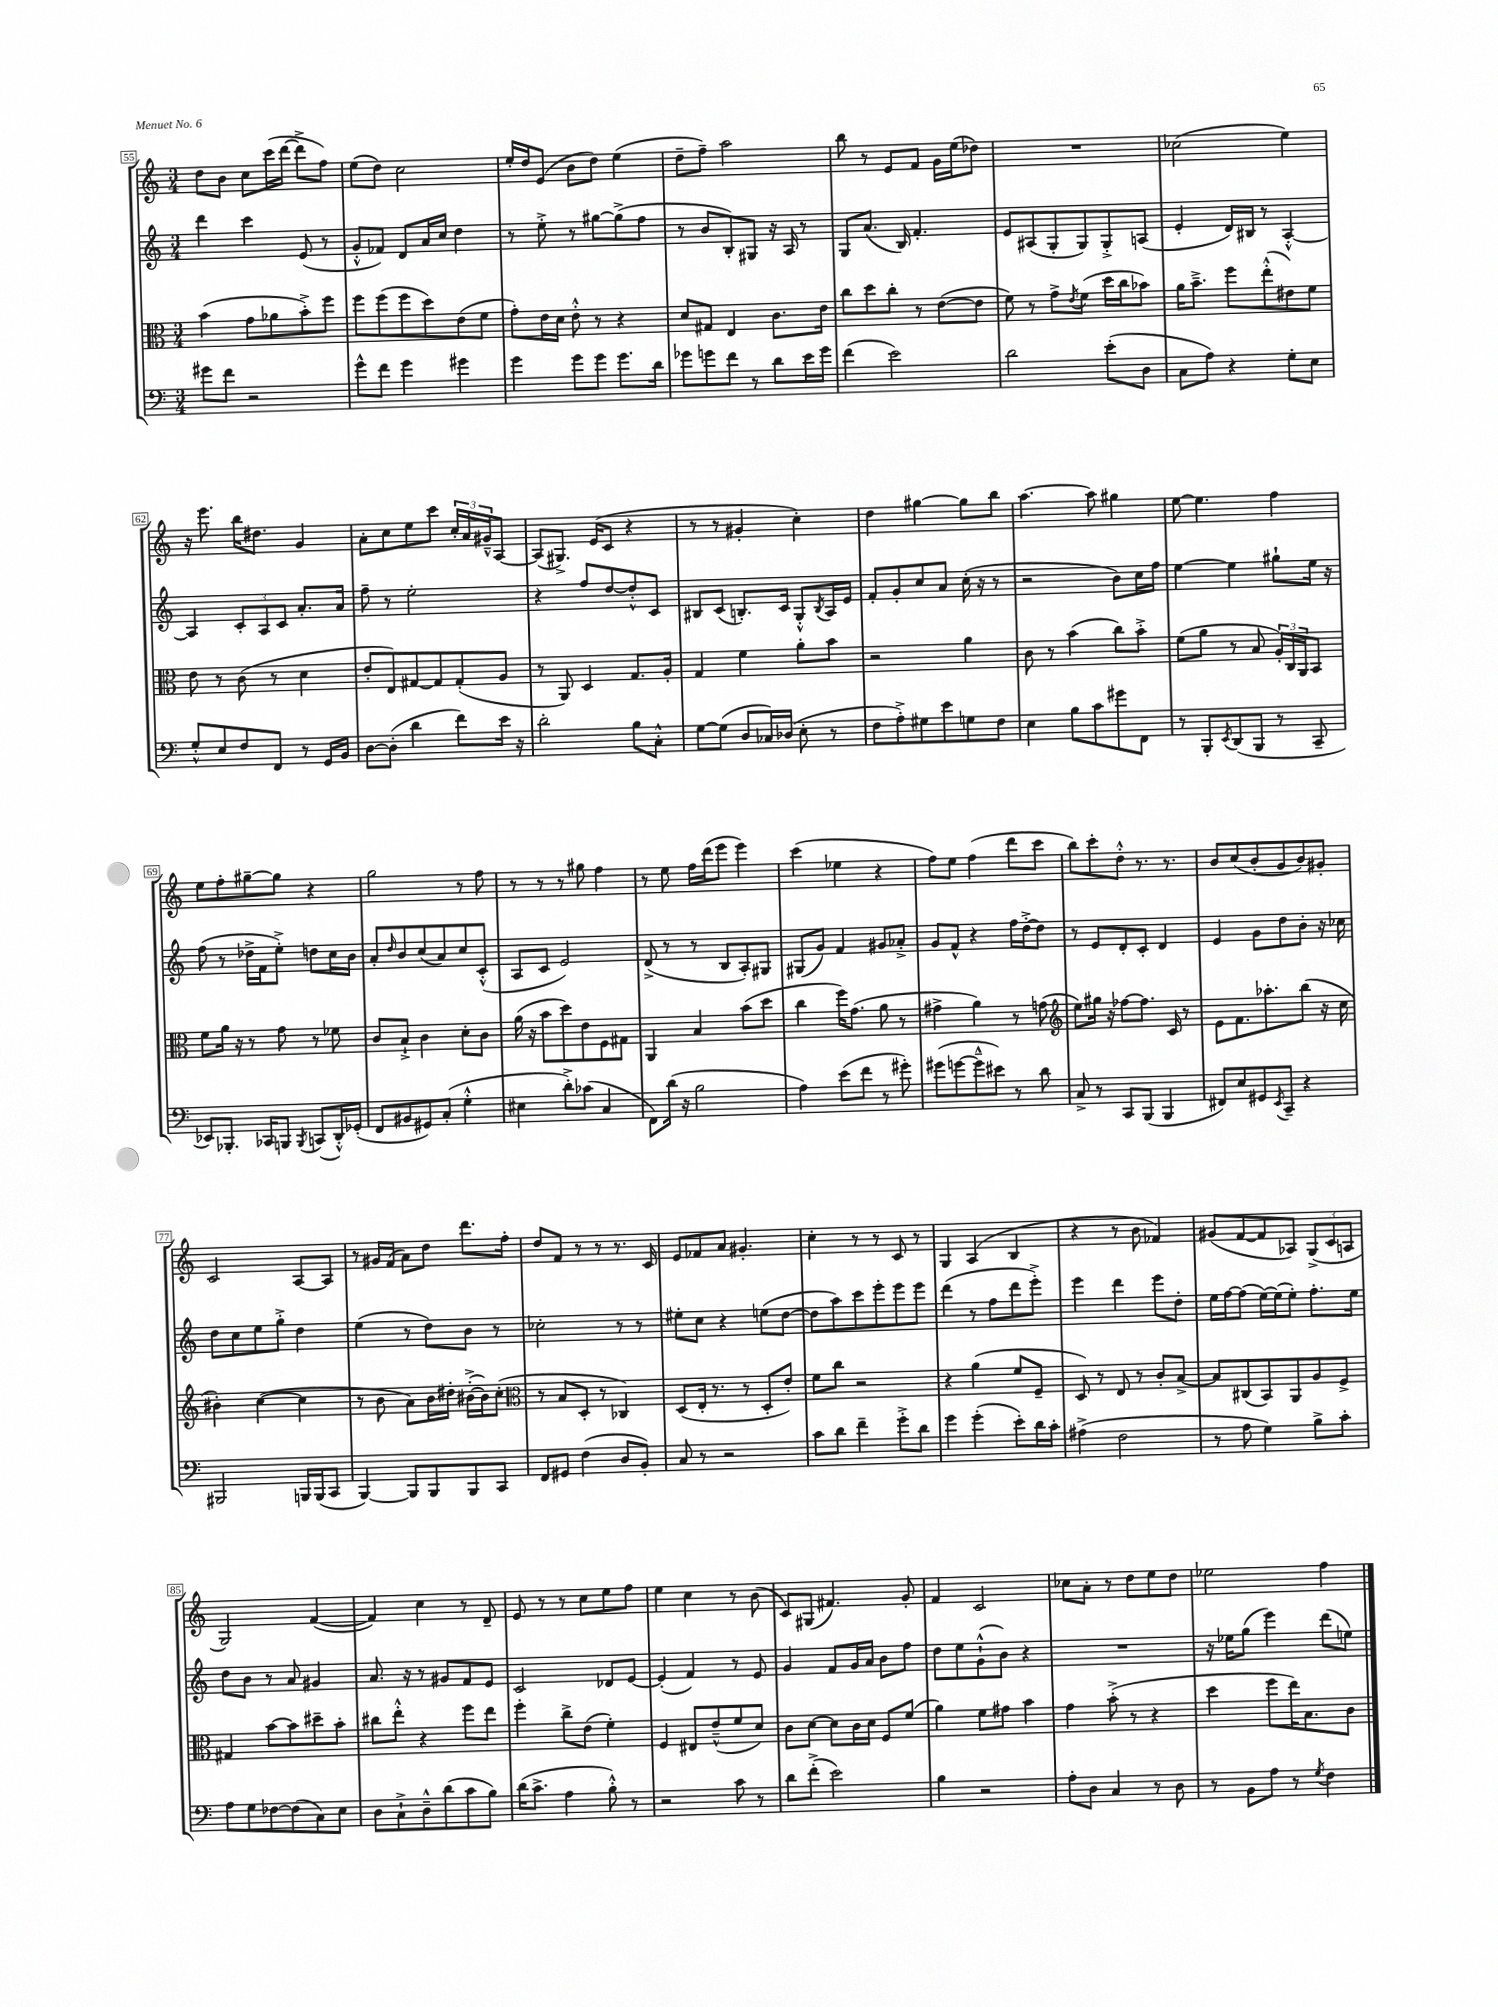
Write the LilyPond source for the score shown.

<<
\new StaffGroup <<
\new Staff = "s0" {
    \clef treble \key c \major \numericTimeSignature \time 3/4
    d''8 b'8 c''8 c'''16( d'''16~ d'''8-> f''8) |
    e''8( d''8) c''2 |
    e''16-. d''16 e'8( b'8 d''8) e''4( |
    d''8-- f''8--) a''2 |
    b''8 r8 e'8 f'8 g'16 e''16( des''8) |
    R2. |
    ces''2( e''4) |
    r16 e'''8. b''16 dis''8. g'4 |
    a'8-. c''8 e''8 c'''8 \tuplet 3/2 { c''16-. a'16 gis'16---^ } a8~ |
    a8( gis8.->) e'16( c'8 r4 |
    r8 r8 gis'4-. c''4-.) |
    d''4 gis''4~ gis''8 b''8 |
    a''4.~ a''8 gis''4 |
    e''8~ e''4. f''4 |
    e''8 f''8-. gis''8~-- gis''8 r4 |
    g''2 r8 f''8 |
    r8 r8 r8 gis''8 f''4 |
    r8 e''8 f''16 d'''16( e'''8 e'''4) |
    c'''4( ees''4 r4 |
    f''8) e''8 f''4( d'''8 c'''8 |
    b''8) c'''8-. d''8-.-^ r8. r8. |
    b'8 c''8( b'8-. g'8 b'8) gis'8-. |
    c'2 a8~ a8 |
    r8 gis'16 f'16( a'8) d''8 d'''8. f''16-. |
    d''8 f'8 r8 r8 r8. c'16 |
    e'8 fes'8 a'8 gis'4.-. |
    c''4-. r8 r8 c'8 r8 |
    g4 a4( b4 |
    r4 r8 b'8 fes'4) |
    gis'8( f'8~ f'8 aes8) \tuplet 3/2 { g8->( c'8 a8 } |
    g2) f'4~( |
    f'4) c''4 r8 d'8-- |
    e'8 r8 r8 c''8 e''8 f''8 |
    e''4 c''4 r8 b'8( |
    c'8) gis8( fis'4.) g'8-. |
    f'4 c'2 |
    ces''8 a'8-. r8 d''8 e''8 d''8 |
    ees''2 f''4 \bar "|." |
}
\new Staff = "s1" {
    \clef treble \key c \major \numericTimeSignature \time 3/4
    d'''4 c'''4 e'8( r8 |
    g'8-.-^ fes'8) d'8 a'16 c''16 d''4 |
    r8 e''8-.-> r8 gis''8~ gis''8->( f''8 |
    r8 b'8 b8-.) gis8 r16 a16 r8 |
    g8 a'8.( b16) f'4.-. |
    e'8 ais8( g8-. g8) g8-.-> a8( |
    e'4-. d'16) bis16 r8 a4~-.-^ |
    a4 \tuplet 3/2 { c'8-. a8 c'8 } a'8.-. a'16 |
    f''8-- r8 e''2-. |
    r4 f''8 d''8~ d''8-.-^ c'8 |
    bis8 c'8( b8.-.) c'16 g8-.-^ \acciaccatura { b8 } a16 e'16 |
    f'8-. g'8-. c''8 a'8 c''16-.( r16 r8 |
    r2 b'8) c''16 f''16 |
    e''4~ e''4 gis''8-! e''16 r16 |
    f''8( r8 des''16-> f'16 e''8-.->) d''8 c''16 b'16 |
    a'8-. \grace { d''16 } b'8 c''8( a'8) c''8 c'8-.-^( |
    a8 c'8 e'2) |
    d'8->( r8 r8 b8 a8-.) gis8 |
    gis8( g'8) f'4 gis'8 aes'8-.-> |
    g'8 f'8-^ r4 f''16 d''16~-.-> d''8 |
    r8 e'8 d'8-. c'8-. d'4 |
    e'4 g'8 d''8 b'8-. r16 ces''16 |
    d''8 c''8 e''8 g''8-.-> d''4 |
    e''4( r8 d''8) b'8 r8 |
    ces''2-. r8 r8 |
    eis''8-. c''8 r4 e''8( d''8~ |
    d''8 a''8) c'''8 e'''8-. e'''8 e'''8 |
    d'''4( r8 f''8 d'''8 e'''8-.->) |
    e'''4 d'''4 e'''8 d''8-. |
    e''16 f''16~ f''8( e''16~) e''16( e''8-.) f''8.-. e''16 |
    d''8 b'8 r8 a'8 gis'4 |
    a'8. r16 r8 gis'8 f'8 e'8 |
    c'2 des'8 e'8~ |
    e'4-.( f'4) r8 e'8 |
    g'4 f'8 g'16 a'16 b'8 f''8 |
    d''8 e''8 g'8-!-^( b'8) r4 |
    R2. |
    r16 ees''16 g''8( e'''4) d'''8( e''8) \bar "|." |
}
\new Staff = "s2" {
    \clef alto \key c \major \numericTimeSignature \time 3/4
    b'4( g'8 aes'8 b'8-.->) f''8 |
    f''8 f''8( f''8 d''8) e'8( f'8 |
    g'8-.) e'16 d'16 e'8-.-^ r8 r4 |
    d'8 gis8 e4 c'8. e'16 |
    c''8 d''8 c''8-. r8 e'8~( e'8 |
    f'8) r8 g'8-> \acciaccatura { e'8 } f'8( d''16 c''16 bes'8) |
    a'16 b'8.---> f''8 e''8-.-^( eis'8) f'8 |
    e'8 r8 c'8( r8 d'4 |
    e'8-. e8) gis8~ gis8 gis8-.( a8 |
    r8 a,8) d4 g8. a16-. |
    g4 f'4 a'8-. b'8 |
    r2 a'4 |
    c'8 r8 b'4( c''8) b'8-.-> |
    f'8( a'8 r8 b8 \tuplet 3/2 { a16-.) c16 a,16 } b,8 |
    f'8 a'16 r16 r8 g'8 r8 fes'8 |
    c'8 b8-!-> c'4 d'8-. c'8 |
    a'16( r16 b'8 d''8) e'8 f8 gis8 |
    a,4 b4 b'8( d''8 |
    c''4 f''16) g'8.( a'8 r8 |
    gis'4-> a'4) r8 g'8( |
    \clef treble e''8) gis''16 r16 fes''8~ fes''8. c'16 r8 |
    e'8 f'8. aes''8.-. b''8( r16 c''16 |
    bis'4-.) c''4~( c''4 |
    r8 b'8 a'8) b'16 dis''16-. bis'16~-.->( bis'16) c''8-.( |
    \clef alto r8 b8 d8-. r8 ces4) |
    d8( e16-. r8. r8 d8-. e'8-.) |
    f'8 c''8 r2 |
    r4 a'4( f'8 f8-- |
    d8) r8 e8 r8 c'8-. b8~-> |
    b8 cis8( b,8) a,8 a8 f8-> |
    gis4 b'8~ b'8 dis''8-- b'8-. |
    cis''8 e''8-.-^ r4 f''8 e''8 |
    f''4-. c''8-> e'8( f'4-.) |
    f4 eis8 e'8---^( f'8 d'8) |
    c'8 d'8~ d'8 c'16 d'16 f8 f'8( |
    a'4) f'8 gis'8 b'4 |
    g'4 b'8-.->( r8 r4 |
    d''4 f''8 e''16) b8. c'8 \bar "|." |
}
\new Staff = "s3" {
    \clef bass \key c \major \numericTimeSignature \time 3/4
    gis'8 f'8 r2 |
    g'8-^ f'8 g'4 gis'4 |
    g'4 g'8 g'8 g'8. d'16 |
    ges'8 g'8 f'8 r8 d'8 e'16 g'16 |
    f'4( e'2) |
    d'2 e'8-.( d8 |
    c8 a8) r4 g8-. e8 |
    g8-.-^ e8 f8 f,8 r8 g,16 b,16 |
    d8~ d8-.( d'4 f'8) e'16 r16 |
    d'2-. b8 c8-.-^ |
    g8~ g8( d8 ces16) des16( e8-. r8 |
    f8 a8-.->) gis8 e'8 g8 f8 |
    e4 b8 c'8 gis'8 f,8 |
    r8 b,,8-. \acciaccatura { e,8 } d,8( b,,8 r8 c,8-- |
    ees,8) bes,,8.-. ces,16 b,,8 \acciaccatura { b,,8 } c,8( d,16-.-^) ges,16-.( |
    f,8 bis,8 gis,8) c8-.( g4-.-^ |
    eis4 d'8-.->) ces'8( c4 |
    f,8) d'16( r16 b2 |
    a4) e'8( f'8 r8 gis'8-.) |
    gis'8( g'8~ g'8---^ eis'8) r8 d'8 |
    c8-> r8 c,8 b,,8( b,,4 |
    fis,8) e8 gis,8 \acciaccatura { e,8 } c,8-- r4 |
    bis,,2 b,,16 b,,16( c,8 |
    b,,4~) b,,8 b,,8 b,,8 c,8 |
    f,8 gis,8 f4( d8 b,8-.) |
    c8 r8 r2 |
    c'8 d'8 f'4-- g'8-.-> d'8 |
    g'4 g'4-.( e'8-.) d'16 c'16-. |
    ais4->( f2 |
    r8 a8 g4) b8-> c'8-. |
    a8 g8 fes8~ fes8( c8) e8 |
    d8 c8-!-> d8---^ d'8( c'8 b8) |
    d'16( c'8.-> a4 b8-.-^) r8 |
    r2 c'8 r8 |
    d'8 f'8-.->( e'2) |
    b4 r2 |
    a8-. d8 c4 r8 d8 |
    r8 b,8 a8 r8 \acciaccatura { g8 } f4 \bar "|." |
}
>>
>>
\layout { \context { \Score currentBarNumber = #55 \override BarNumber.stencil = #(make-stencil-boxer 0.1 0.3 ly:text-interface::print) } }
